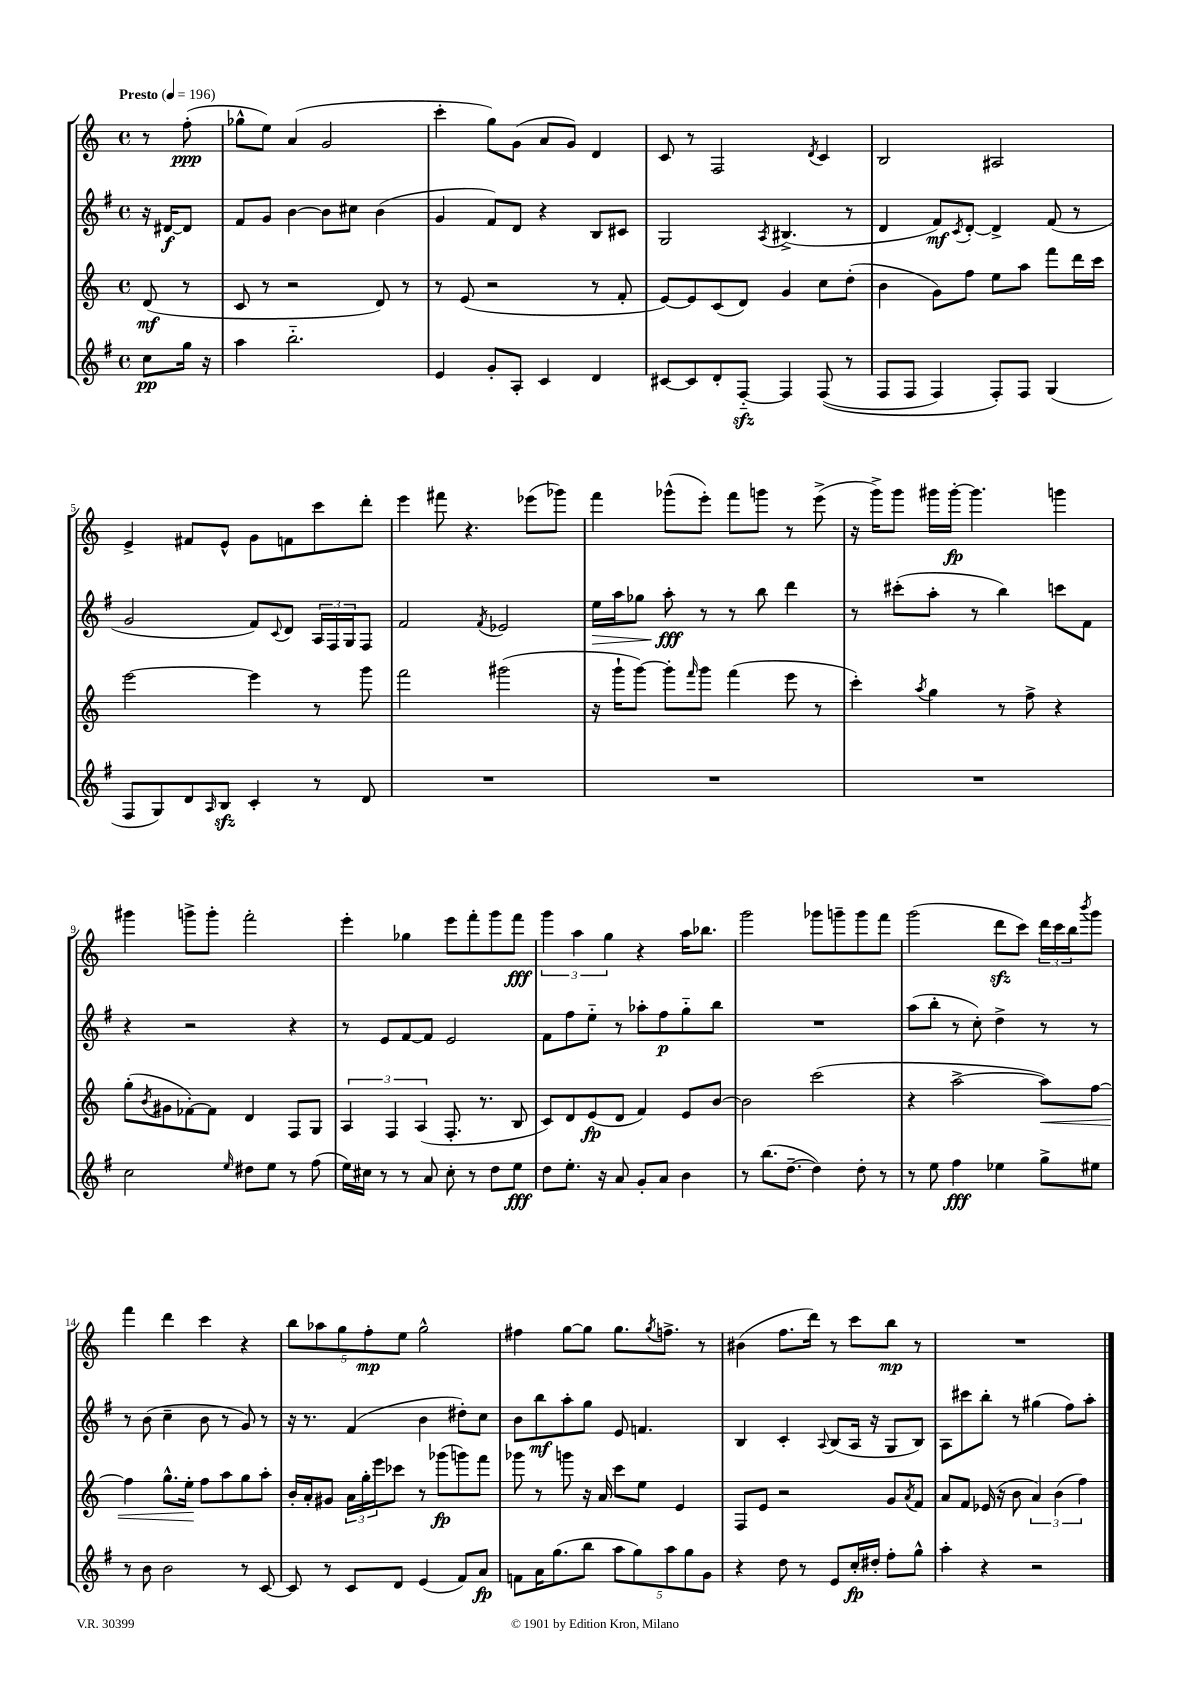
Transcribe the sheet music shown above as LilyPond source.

<<
\new StaffGroup <<
\new Staff = "s0" {
    \clef treble \key c \major \defaultTimeSignature \time 4/4 \partial 4 \tempo "Presto" 4 = 196
    r8 f''8-.\ppp( |
    ges''8-^ e''8) a'4( g'2 |
    c'''4-. g''8) g'8( a'8 g'8) d'4 |
    c'8 r8 f2 \acciaccatura { d'8 } c'4 |
    b2 ais2 |
    e'4-> fis'8 e'8-^ g'8 f'8 c'''8 d'''8-. |
    e'''4 fis'''8 r4. ees'''8( ges'''8) |
    f'''4 ges'''8-^( e'''8-.) f'''8 g'''8 r8 e'''8->( |
    r16 g'''16->) g'''8 gis'''16 gis'''16~-.\fp gis'''4. g'''4 |
    gis'''4 g'''8-> g'''8-. f'''2-. |
    e'''4-. ges''4 e'''8 f'''8-. g'''8 f'''8\fff |
    \tuplet 3/2 { g'''4 a''4 g''4 } r4 a''16 bes''8. |
    g'''2 ges'''8 g'''8-- g'''8 f'''8 |
    g'''2( d'''8\sfz c'''8) \tuplet 3/2 { d'''16 c'''16 b''16 } \acciaccatura { b'''8 } g'''8 |
    f'''4 d'''4 c'''4 r4 |
    \tuplet 5/4 { b''8 aes''8 g''8 f''8-.\mp e''8 } g''2-^ |
    fis''4 g''8~ g''8 g''8. \acciaccatura { g''8 } f''8.-> r8 |
    bis'4( f''8. d'''16) r8 c'''8 b''8\mp r8 |
    R1 \bar "|." |
}
\new Staff = "s1" {
    \clef treble \key g \major \defaultTimeSignature \time 4/4 \partial 4
    r16 dis'16~\f dis'8 |
    fis'8 g'8 b'4~ b'8 cis''8 b'4( |
    g'4 fis'8) d'8 r4 b8 cis'8 |
    g2 \acciaccatura { a8 } bis4.->( r8 |
    d'4 fis'8\mf) \acciaccatura { c'8 } d'8~-. d'4-> fis'8( r8 |
    g'2 fis'8) \appoggiatura { c'8 } d'8 \tuplet 3/2 { a16 fis16 g16 } fis8 |
    fis'2 \acciaccatura { fis'8 } ees'2 |
    e''16\> a''16 ges''8 a''8-.\fff\! r8 r8 b''8 d'''4 |
    r8 cis'''8-.( a''8-. r8 b''4) c'''8 fis'8 |
    r4 r2 r4 |
    r8 e'8 fis'8~ fis'8 e'2 |
    fis'8 fis''8 e''8-_ r8 aes''8-. fis''8\p g''8-_ b''8 |
    R1 |
    a''8( b''8-. r8 c''8-.) d''4-> r8 r8 |
    r8 b'8( c''4-- b'8 r8 g'8) r8 |
    r16 r8. fis'4( b'4 dis''8-.) c''8 |
    b'8 b''8\mf a''8-. g''8 e'8 f'4. |
    b4 c'4-. \appoggiatura { a8 } b8( a16 r16 g8 b8) |
    a8 cis'''8 b''8-. r8 gis''4( fis''8) a''8-. \bar "|." |
}
\new Staff = "s2" {
    \clef treble \key c \major \defaultTimeSignature \time 4/4 \partial 4
    d'8\mf( r8 |
    c'8 r8 r2 d'8) r8 |
    r8 e'8( r2 r8 f'8-. |
    e'8~) e'8 c'8( d'8) g'4 c''8 d''8-.( |
    b'4 g'8) f''8 e''8 a''8 f'''8 d'''16 c'''16 |
    e'''2~ e'''4 r8 g'''8 |
    f'''2 gis'''2( |
    r16 g'''16-! g'''8~) g'''8-. \grace { f'''16 } g'''8 f'''4( e'''8 r8 |
    c'''4-.) \acciaccatura { a''8 } g''4 r8 f''8-> r4 |
    g''8-.( \acciaccatura { b'8 } gis'8 fes'8~-.) fes'8 d'4 f8 g8 |
    \tuplet 3/2 { a4 f4 a4( } f8.-. r8. b8 |
    c'8) d'8 e'8\fp( d'8 f'4) e'8 b'8~ |
    b'2 c'''2( |
    r4 a''2~-> a''8\<) f''8~ |
    f''4 g''8.-^ e''16-.\! f''8 a''8 g''8 a''8-. |
    b'16-. a'16-. gis'8 \tuplet 3/2 { a'16 g''16-. e'''16 } ces'''8 r8 ges'''8\fp( g'''8) f'''8 |
    ges'''8 r8 g'''8 r16 a'16 c'''8 e''8 e'4 |
    f8 e'8 r2 g'8 \acciaccatura { a'8 } f'8 |
    a'8 f'8 ees'16( r16 b'8 \tuplet 3/2 { a'4) b'4( f''4) } \bar "|." |
}
\new Staff = "s3" {
    \clef treble \key g \major \defaultTimeSignature \time 4/4 \partial 4
    c''8\pp g''16 r16 |
    a''4 b''2.-_ |
    e'4 g'8-. a8-. c'4 d'4 |
    cis'8~ cis'8 d'8-. fis8~-_\sfz fis4 fis8(\( r8 |
    fis8 fis8 fis4) fis8-.\) fis8 g4( |
    fis8 g8) d'8 \grace { a16 } b8\sfz c'4-. r8 d'8 |
    R1 |
    R1 |
    R1 |
    c''2 \grace { e''16 } dis''8 e''8 r8 fis''8( |
    e''16) cis''16 r8 r8 a'8 cis''8-. r8 d''8 e''8\fff |
    d''8 e''8.-. r16 a'8 g'8-. a'8 b'4 |
    r8 b''8.( d''8.~-- d''4) d''8-. r8 |
    r8 e''8 fis''4\fff ees''4 g''8-> eis''8 |
    r8 b'8 b'2 r8 c'8~ |
    c'8 r8 c'8 d'8 e'4( fis'8) a'8\fp |
    f'8 a'16 g''8.( b''8 \tuplet 5/4 { a''8 g''8) a''8 g''8 g'8 } |
    r4 d''8 r8 e'8 c''16-.\fp dis''16-. fis''8-. g''8-^ |
    a''4-. r4 r2 \bar "|." |
}
>>
>>
